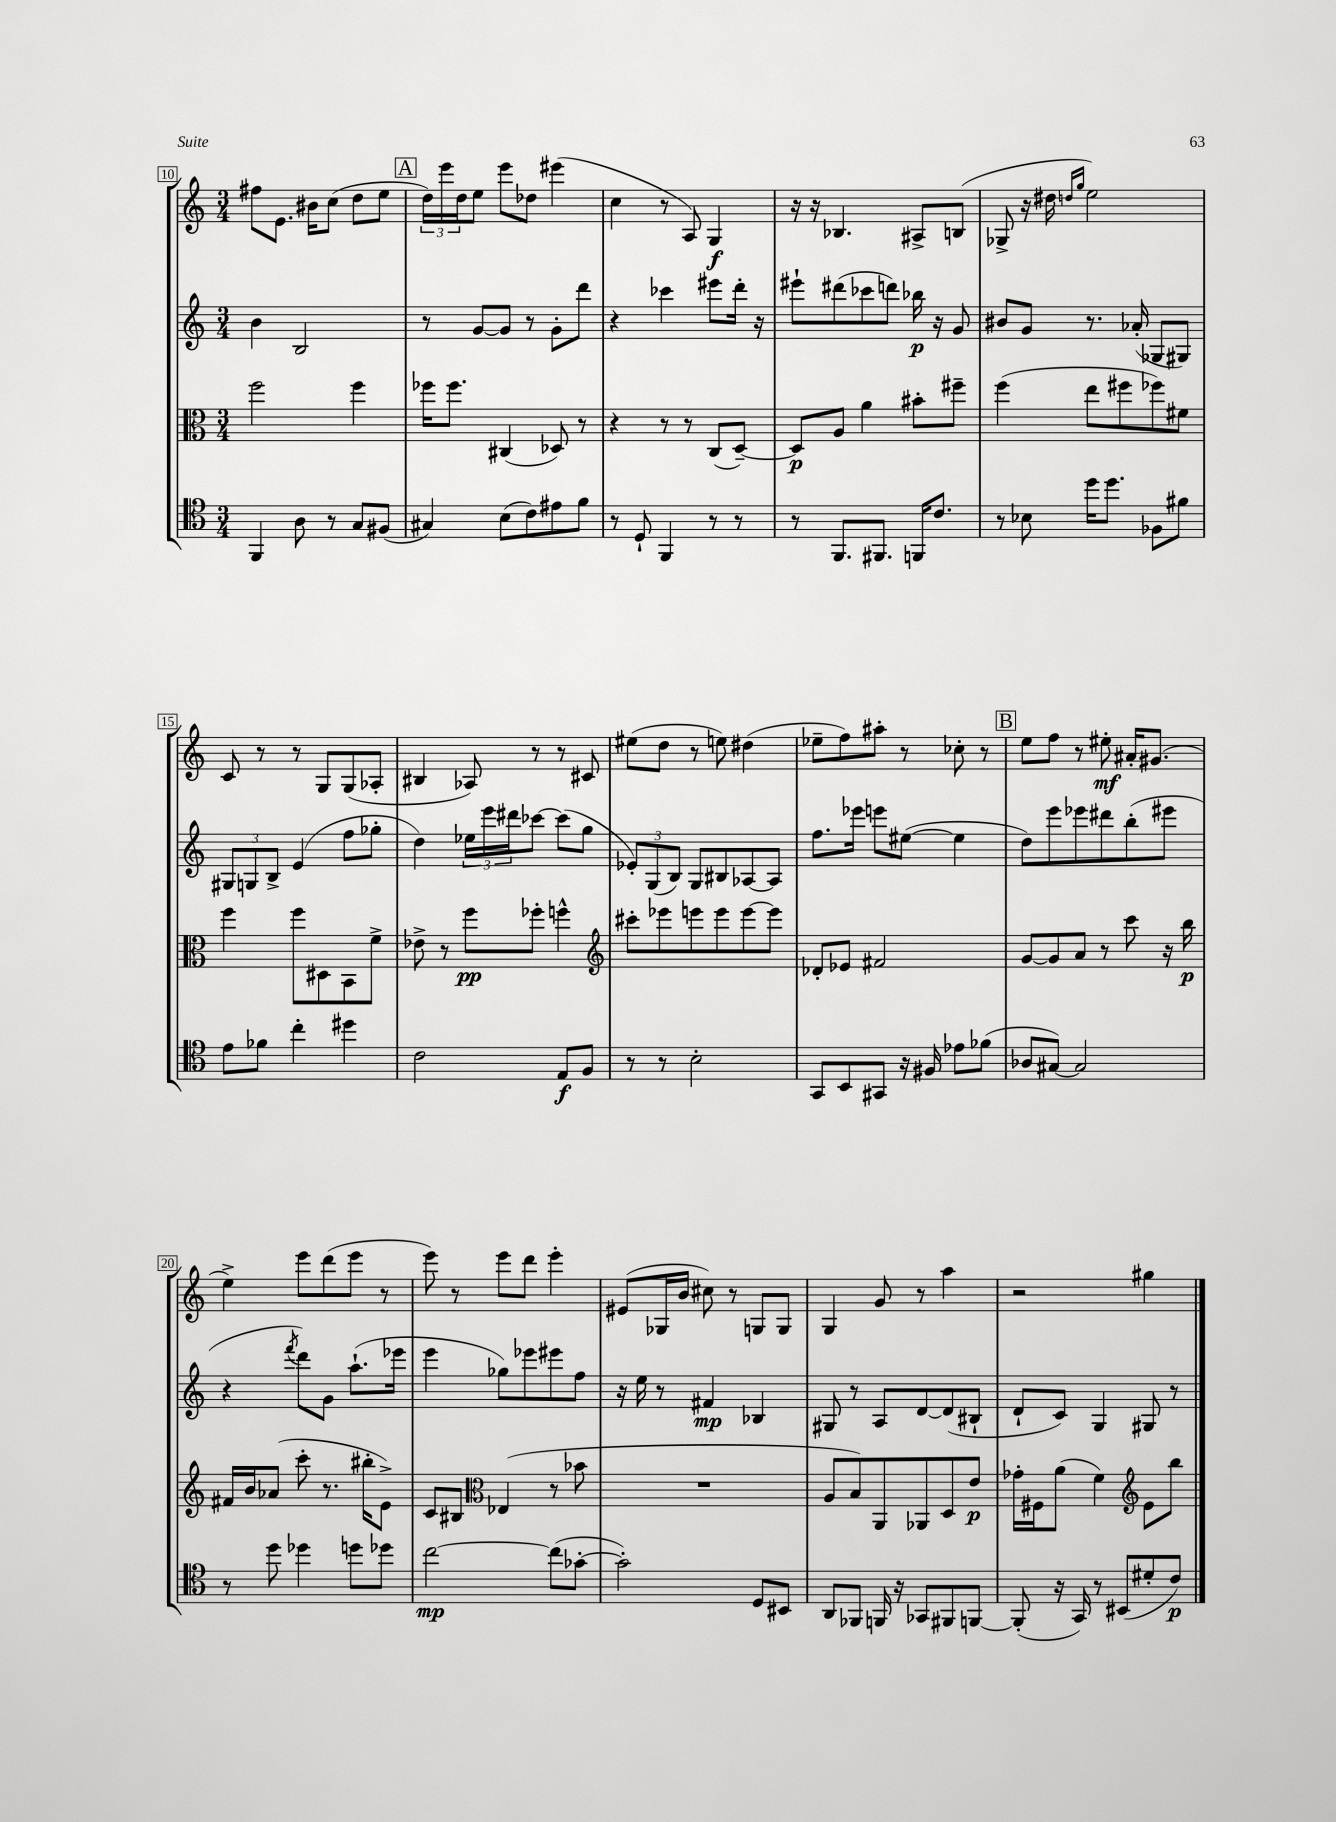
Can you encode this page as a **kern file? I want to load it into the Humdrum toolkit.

**kern	**dynam	**kern	**dynam	**kern	**dynam	**kern	**dynam
*part4	*part4	*part3	*part3	*part2	*part2	*part1	*part1
*staff4	*staff4	*staff3	*staff3	*staff2	*staff2	*staff1	*staff1
*clefC4	*	*clefC3	*	*clefG2	*	*clefG2	*
*k[]	*	*k[]	*	*k[]	*	*k[]	*
*M3/4	*	*M3/4	*	*M3/4	*	*M3/4	*
=10	=10	=10	=10	=10	=10	=10	=10
4FF/	.	2ff\	.	4b\	.	8ff#X\L	.
.	.	.	.	.	.	8.e\J	.
8A\	.	.	.	2B/	.	.	.
.	.	.	.	.	.	16b#X\KL	.
8r	.	.	.	.	.	(8cc\J	.
8G/L	.	4ff\	.	.	.	8dd\L	.
(8F#X/J	.	.	.	.	.	8ee\J	.
!!LO:REH:place=s1:t=A
=11	=11	=11	=11	=11	=11	=11	=11
4G#X/)	.	16ff-X\KL	.	8r	.	24dd\LL)	.
.	.	.	.	.	.	24eee\	.
.	.	8.ff-\J	.	.	.	.	.
.	.	.	.	.	.	24dd\J	.
.	.	.	.	[8g/L	.	8ee\J	.
(8B\L	.	(4C#X/	.	8g/J]	.	8eee\L	.
8c\)	.	.	.	8r	.	8dd-X\J	.
8e#X\	.	8D-X/)	.	8g'\L	.	(4eee#X\	.
8f\J	.	8r	.	8ddd\J	.	.	.
=12	=12	=12	=12	=12	=12	=12	=12
8r	.	4r	.	4r	.	4cc\	.
8D`/	.	.	.	.	.	.	.
4FF/	.	8r	.	4ccc-X\	.	8r	.
.	.	8r	.	.	.	8A/)	.
8r	.	(8C/L	.	8eee#X\L	.	4G/	f
8r	.	[8D~/J)	.	16ddd'\Jk	.	.	.
.	.	.	.	16r	.	.	.
=13	=13	=13	=13	=13	=13	=13	=13
8r	.	8D/L]	p	8eee#X`\L	.	16r	.
.	.	.	.	.	.	16r	.
8.FF/L	.	8A/J	.	(8ddd#X\	.	4.B-X/	.
.	.	4a\	.	8ccc-X\	.	.	.
8.FF#X/J	.	.	.	.	.	.	.
.	.	.	.	8dddn\J)	.	.	.
16FFn/KL	.	8b#X'\L	.	16bb-X\	p	8A#X^/L	.
8.c/J	.	.	.	16r	.	.	.
.	.	8ff#X~\J	.	8g/	.	(8Bn/J	.
=14	=14	=14	=14	=14	=14	=14	=14
8r	.	(4ff\	.	8b#X/L	.	8G-X^/	.
8B-X\	.	.	.	8g/J	.	16r	.
.	.	.	.	.	.	16dd#X\	.
.	.	.	.	.	.	16qqddn/LL	.
.	.	.	.	.	.	16qqgg/JJ	.
16dd\KL	.	8ee\L	.	8.r	.	2ee\)	.
8.dd\J	.	.	.	.	.	.	.
.	.	8ff#X\	.	.	.	.	.
.	.	.	.	(16a-X'/	.	.	.
8F-X\L	.	8ff-X\)	.	8G-X/L	.	.	.
8f#X\J	.	8f#X\J	.	8G#X/J)	.	.	.
!!LO:LB:g=z
=15	=15	=15	=15	=15	=15	=15	=15
8e\L	.	4ff\	.	12G#X/L	.	8c/	.
.	.	.	.	12Gn/	.	.	.
8f-X\J	.	.	.	.	.	8r	.
.	.	.	.	12B^/J	.	.	.
4cc'\	.	8ff\L	.	(4e/	.	8r	.
.	.	8D#X\	.	.	.	8G/L	.
4dd#X\	.	8BB\	.	8ff\L	.	(8G/	.
.	.	8f^\J	.	8gg-X'\J	.	8A-X'/J	.
=16	=16	=16	=16	=16	=16	=16	=16
2c\	.	8e-X^\	.	4dd\)	.	4B#X/	.
.	.	8r	.	.	.	.	.
.	.	8ff\L	pp	24ee-X\LL	.	8A-X/)	.
.	.	.	.	24eee\	.	.	.
.	.	.	.	24ddd#X\J	.	.	.
.	.	8ff-X'\J	.	[8ccc-X\J	.	8r	.
8E/L	f	4ffn^^\	.	(8ccc-\L]	.	8r	.
8F/J	.	.	.	8gg\J	.	8c#X/	.
=17	=17	=17	=17	=17	=17	=17	=17
*	*	*clefG2	*	*	*	*	*
8r	.	8ccc#X'\L	.	12e-X'/L)	.	(8ee#X\L	.
.	.	.	.	(12G/	.	.	.
8r	.	8eee-X\	.	.	.	8dd\J	.
.	.	.	.	12B/J)	.	.	.
2B'\	.	8eeen\	.	8G/L	.	8r	.
.	.	8eee\	.	8B#X/	.	8een\)	.
.	.	[8eee\	.	[8A-X/	.	(4dd#X\	.
.	.	8eee\J]	.	8A-/J]	.	.	.
=18	=18	=18	=18	=18	=18	=18	=18
8GG/L	.	8d-X'/L	.	8.ff\L	.	8ee-X~\L	.
8BB/	.	8e-X/J	.	.	.	8ff\)	.
.	.	.	.	16eee-X\Jk	.	.	.
8GG#X/J	.	2f#X/	.	8eeen\L	.	8aa#X'\J	.
16r	.	.	.	([8ee#X\J	.	8r	.
16F#X/	.	.	.	.	.	.	.
8e-X\L	.	.	.	4ee#\]	.	8cc-X'\	.
(8f-X\J	.	.	.	.	.	8r	.
!!LO:REH:place=s1:t=B
=19	=19	=19	=19	=19	=19	=19	=19
8A-X/L	.	[8g/L	.	8dd\L)	.	8ee\L	.
[8G#X/J)	.	8g/]	.	8eee\	.	8ff\J	.
2G#/]	.	8a/J	.	8eee-X\	.	8r	.
.	.	8r	.	8ddd#X\	.	8ee#X'\	mf
.	.	8ccc\	.	(8bb'\	.	16a#X'/KL	.
.	.	.	.	.	.	(8.g#X/J	.
.	.	16r	.	8eee#X\J	.	.	.
.	.	16bb\	p	.	.	.	.
!!LO:LB:g=z
=20	=20	=20	=20	=20	=20	=20	=20
8r	.	16f#X/LL	.	4r	.	4ee^\)	.
.	.	16b/J	.	.	.	.	.
8dd\	.	(8a-X/J	.	.	.	.	.
.	.	.	.	8qfff/	.	.	.
4dd-X\	.	8ccc'\	.	8ddd\L)	.	8eee\L	.
.	.	8.r	.	8g\J	.	(8ddd\	.
8ddn\L	.	.	.	(8.aa`\L	.	8eee\J	.
.	.	16bb#X'\KL	.	.	.	.	.
8dd-X\J	.	8e^\J)	.	.	.	8r	.
.	.	.	.	16eee-X\Jk	.	.	.
=21	=21	=21	=21	=21	=21	=21	=21
[2cc\	mp	8c/L	.	4eee\	.	8eee\)	.
.	.	8B#X/J	.	.	.	8r	.
*	*	*clefC3	*	*	*	*	*
.	.	(4E-X/	.	8gg-X\L)	.	8eee\L	.
.	.	.	.	8eee-X\	.	8ddd\J	.
(8cc\L]	.	8r	.	8eee#X\	.	4eee'\	.
[8g-X'\J	.	8b-X\	.	8ff\J	.	.	.
=22	=22	=22	=22	=22	=22	=22	=22
2g-'\])	.	2.r	.	16r	.	(8e#X/L	.
.	.	.	.	16ee\	.	.	.
.	.	.	.	8r	.	16G-X/L	.
.	.	.	.	.	.	16b/JJ	.
.	.	.	.	4f#X/	mp	8cc#X\)	.
.	.	.	.	.	.	8r	.
8D/L	.	.	.	4B-X/	.	8Gn/L	.
8BB#X/J	.	.	.	.	.	8G/J	.
=23	=23	=23	=23	=23	=23	=23	=23
8AA/L	.	8A/L	.	8G#X/	.	4G/	.
8FF-X/J	.	8B/)	.	8r	.	.	.
16FFn/	.	8AA/	.	8A/L	.	8g/	.
16r	.	.	.	.	.	.	.
8GG-X/L	.	8AA-X/	.	[8d/	.	8r	.
8FF#X/	.	8D/	.	(8d/]	.	4aa\	.
[8FFn/J	.	8e/J	p	8B#X`/J	.	.	.
=24	=24	=24	=24	=24	=24	=24	=24
(8FF'/]	.	16g-X'\LL	.	8d`/L	.	2r	.
.	.	16F#X\J	.	.	.	.	.
16r	.	(8a\J	.	8c/J)	.	.	.
16GG/)	.	.	.	.	.	.	.
8r	.	4f\)	.	4G/	.	.	.
(8BB#X/L	.	.	.	.	.	.	.
*	*	*clefG2	*	*	*	*	*
8d#X'/	.	8e\L	.	8G#X/	.	4gg#X\	.
8c/J)	p	8bb\J	.	8r	.	.	.
==	==	==	==	==	==	==	==
*-	*-	*-	*-	*-	*-	*-	*-
